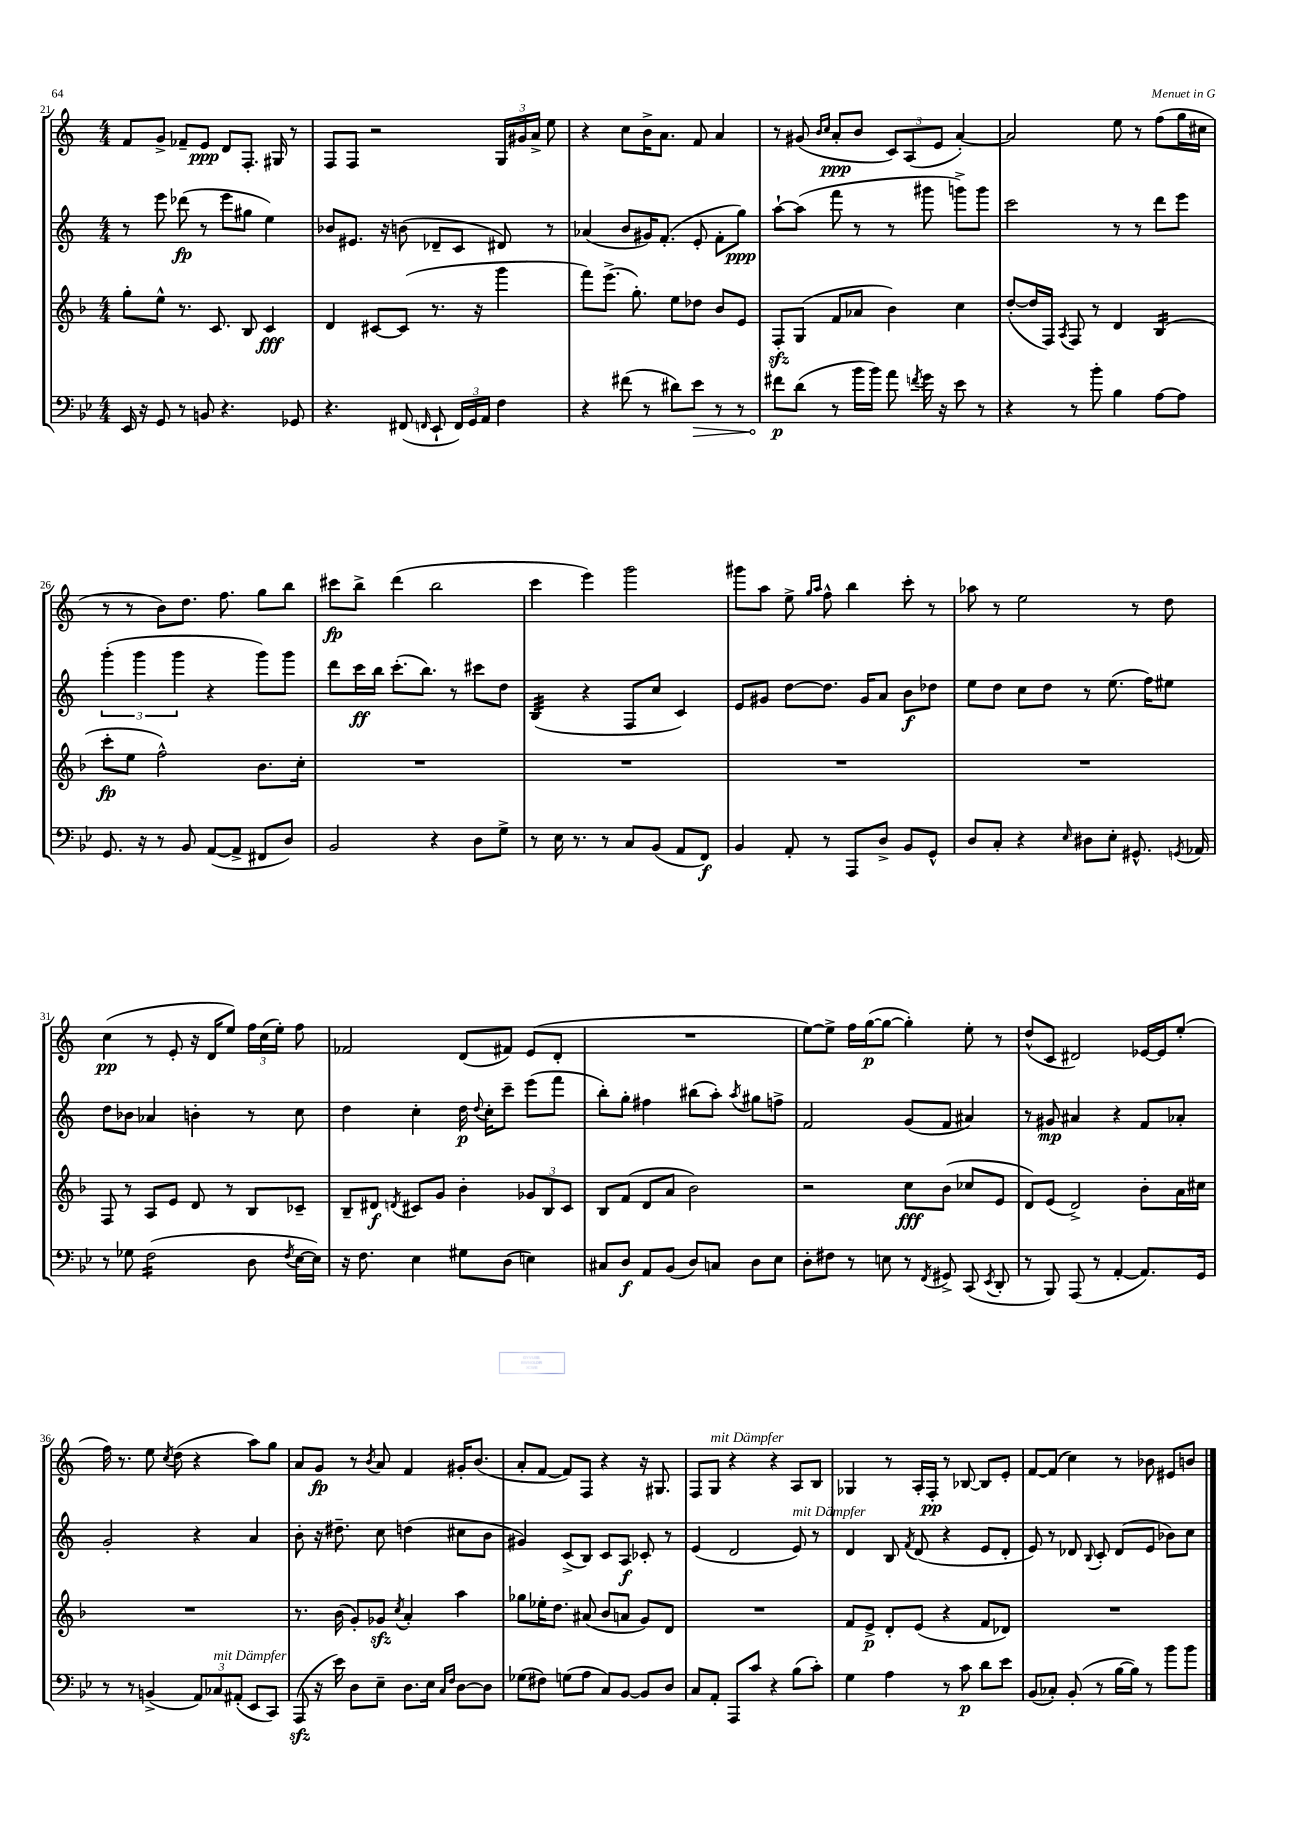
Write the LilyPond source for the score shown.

<<
\new StaffGroup <<
\new Staff = "s0" {
    \clef treble \key c \major \numericTimeSignature \time 4/4
    \autoBeamOff f'8[ g'8]-> fes'8[-- e'8]\ppp d'8[ f8.]-. gis16 r8 |
    f8[ f8] r2 \tuplet 3/2 { g16[ gis'16 a'16]-> } e''8 |
    r4 c''8[ b'16-> a'8.] f'8 a'4 |
    r8 gis'8( \grace { b'16[ c''16] } a'8[-.\ppp b'8] \tuplet 3/2 { c'8[) a8( e'8] } a'4~-.) |
    a'2 e''8 r8 f''8[( g''16 cis''16] |
    r8 r8 b'8[) d''8.] f''8. g''8[ b''8] |
    cis'''8[\fp b''8]-> d'''4( b''2 |
    c'''4 e'''4) g'''2 |
    gis'''8[ a''8] e''8-> \grace { g''16[ a''16] } f''8-^ b''4 c'''8-. r8 |
    aes''8 r8 e''2 r8 d''8 |
    c''4\pp( r8 e'8-. r16 d'16[ e''8]) \tuplet 3/2 { f''16[ c''16( e''16]-.) } f''8 |
    fes'2 d'8[( fis'8]) e'8[( d'8]-. |
    R1 |
    e''8[~) e''8]-> f''16[ g''16~\p( g''8]~ g''4-.) e''8-. r8 |
    d''8[-^( c'8] dis'2) ees'16[~ ees'16 e''8]-.( |
    f''16) r8. e''8 \acciaccatura { c''8 } d''8( r4 a''8[) g''8] |
    a'8[ g'8]\fp r8 \acciaccatura { b'8 } a'8 f'4 gis'16[-. b'8.]( |
    a'8[-. f'8]~ f'8[) f8] r4 r16 gis8. |
    f8[ g8]^\markup { \italic "mit Dämpfer" } r4 r4 a8[ b8] |
    ges4 r8 a16[-. f16]-.\pp r8 bes8~ bes8[ e'8]-. |
    f'8[~ f'8]( c''4) r8 bes'8 eis'8[ b'8] \bar "|." |
}
\new Staff = "s1" {
    \clef treble \key c \major \numericTimeSignature \time 4/4
    \autoBeamOff r8 e'''8 des'''8\fp( r8 e'''8[ gis''8] e''4) |
    bes'8[ eis'8.] r16 b'8( des'8[-- c'8] dis'8) r8 |
    aes'4( b'8[ gis'16) f'8.]-.( e'8-. f'8[-. g''8]\ppp) |
    a''8[~-! a''8]( f'''8 r8 r8 gis'''8 g'''8[->) g'''8] |
    c'''2 r8 r8 d'''8[ e'''8] |
    \tuplet 3/2 { g'''4-.( g'''4 g'''4 } r4 g'''8[) g'''8] |
    d'''8[ c'''16\ff b''16] c'''8.[-.( b''8.]) r8 cis'''8[ d''8] |
    b4:32( r4 f8[ c''8] c'4) |
    e'8[ gis'8] d''8[~ d''8.] gis'16[ a'8] b'8[\f des''8] |
    e''8[ d''8] c''8[ d''8] r8 e''8.( f''16[) eis''8] |
    d''8[ bes'8] aes'4 b'4-. r8 c''8 |
    d''4 c''4-. d''16\p \appoggiatura { d''8 } c''16[-. c'''8]-- e'''8[( f'''8] |
    b''8[-.) g''8]-. fis''4 bis''8[( a''8]-.) \acciaccatura { a''8 } gis''8[ f''8]-> |
    f'2 g'8[( f'8] ais'4) |
    r8 gis'8\mp ais'4 r4 f'8[ aes'8]-. |
    g'2-. r4 a'4 |
    b'8-. r16 dis''8.-- c''8 d''4( cis''8[ b'8] |
    gis'4) c'8[->( b8]) c'8[ a8]\f ces'8-. r8 |
    e'4( d'2 e'8^\markup { \italic "mit Dämpfer" }) r8 |
    d'4 b8 \acciaccatura { f'8 } d'8( r4 e'8[ d'8]-. |
    e'8) r8 des'8 \appoggiatura { b8 } c'8-. des'8[( e'8] bes'8[) c''8] \bar "|." |
}
\new Staff = "s2" {
    \clef treble \key f \major \numericTimeSignature \time 4/4
    \autoBeamOff g''8[-. e''8]-^ r8. c'8. bes8 c'4\fff |
    d'4 cis'8[~ cis'8]( r8. r16 g'''4 |
    f'''8[) e'''8.]->( g''8.-.) e''8[ des''8] bes'8[ e'8] |
    f8[-.\sfz g8]( f'8[ aes'8] bes'4) c''4 |
    d''8[~-.( d''16 f16]) \acciaccatura { a8 } f8 r8 d'4 bes4:16( |
    c'''8[-.\fp e''8] f''2-^) bes'8.[ c''16]-. |
    R1 |
    R1 |
    R1 |
    R1 |
    f8 r8 a8[ e'8] d'8 r8 bes8[ ces'8]-- |
    bes8[-- dis'8]\f \acciaccatura { d'8 } cis'8[ g'8] bes'4-. \tuplet 3/2 { ges'8[ bes8 cis'8] } |
    bes8[ f'8]( d'8[ a'8] bes'2) |
    r2 c''8[\fff bes'8]( ces''8[ e'8] |
    d'8[) e'8]( d'2->) bes'8[-. a'16 cis''16] |
    R1 |
    r8. bes'16( g'8[-.) ges'8]\sfz \acciaccatura { c''8 } a'4-. a''4 |
    ges''8[ ees''16-. d''8.] ais'8( bes'8[ a'8] g'8[) d'8] |
    R1 |
    f'8[ e'8]->\p d'8[-. e'8]( r4 f'8[ des'8]) |
    R1 \bar "|." |
}
\new Staff = "s3" {
    \clef bass \key bes \major \numericTimeSignature \time 4/4
    \autoBeamOff ees,16 r16 g,8 r8 b,8 r4. ges,8 |
    r4. fis,8( \grace { f,16 } ees,8-! \tuplet 3/2 { f,16[) g,16 a,16] } f4 |
    r4 fis'8( r8 dis'8[) \once \override Hairpin.circled-tip = ##t ees'8]\> r8 r8 |
    fis'8[\p\! d'8]( r8 bes'16[ bes'16]) a'8 \acciaccatura { f'8 } g'16 r16 ees'8 r8 |
    r4 r8 bes'8-. bes4 a8[~ a8] |
    g,8. r16 r8 bes,8 a,8[~( a,8]-> fis,8[ d8]) |
    bes,2 r4 d8[ g8]-> |
    r8 ees16 r8. r8 c8[ bes,8]( a,8[ f,8]\f) |
    bes,4 a,8-. r8 a,,8[ d8]-> bes,8[ g,8]-^ |
    d8[ c8]-. r4 \grace { ees16 } dis8[ ees8]-. gis,8.-^ \acciaccatura { g,8 } aes,16 |
    r8 ges8 f2:16( d8 \acciaccatura { f8 } ees16[~ ees16]) |
    r16 f8. ees4 gis8[ d8]( e4) |
    cis8[ d8]\f a,8[ bes,8]( d8[) c8] d8[ ees8] |
    d8[-. fis8] r8 e8 r8 \acciaccatura { f,8 } gis,8-> c,8( \acciaccatura { ees,8 } d,8-. |
    r8 bes,,8) a,,8( r8 a,4~-. a,8.[) g,16] |
    r8 r8 b,4->( \tuplet 3/2 { a,8[) ces8^\markup { \italic "mit Dämpfer" } ais,8]-.( } ees,8[ c,8]) |
    a,,8\sfz( r16 ees'16) d8[ ees8]-- d8.[ ees16] \grace { c16[ f16] } d8[~ d8] |
    ges8[( fis8]) g8[( a8] c8[) bes,8]~ bes,8[ d8] |
    c8[ a,8]-. a,,8[ c'8] r4 bes8[( c'8]-.) |
    g4 a4 r8 c'8\p d'8[ ees'8] |
    bes,8[( ces8]-.) bes,8-.( r8 bes16[~ bes16]) r8 bes'8[ bes'8] \bar "|." |
}
>>
>>
\layout { \context { \Score currentBarNumber = #21 } }
